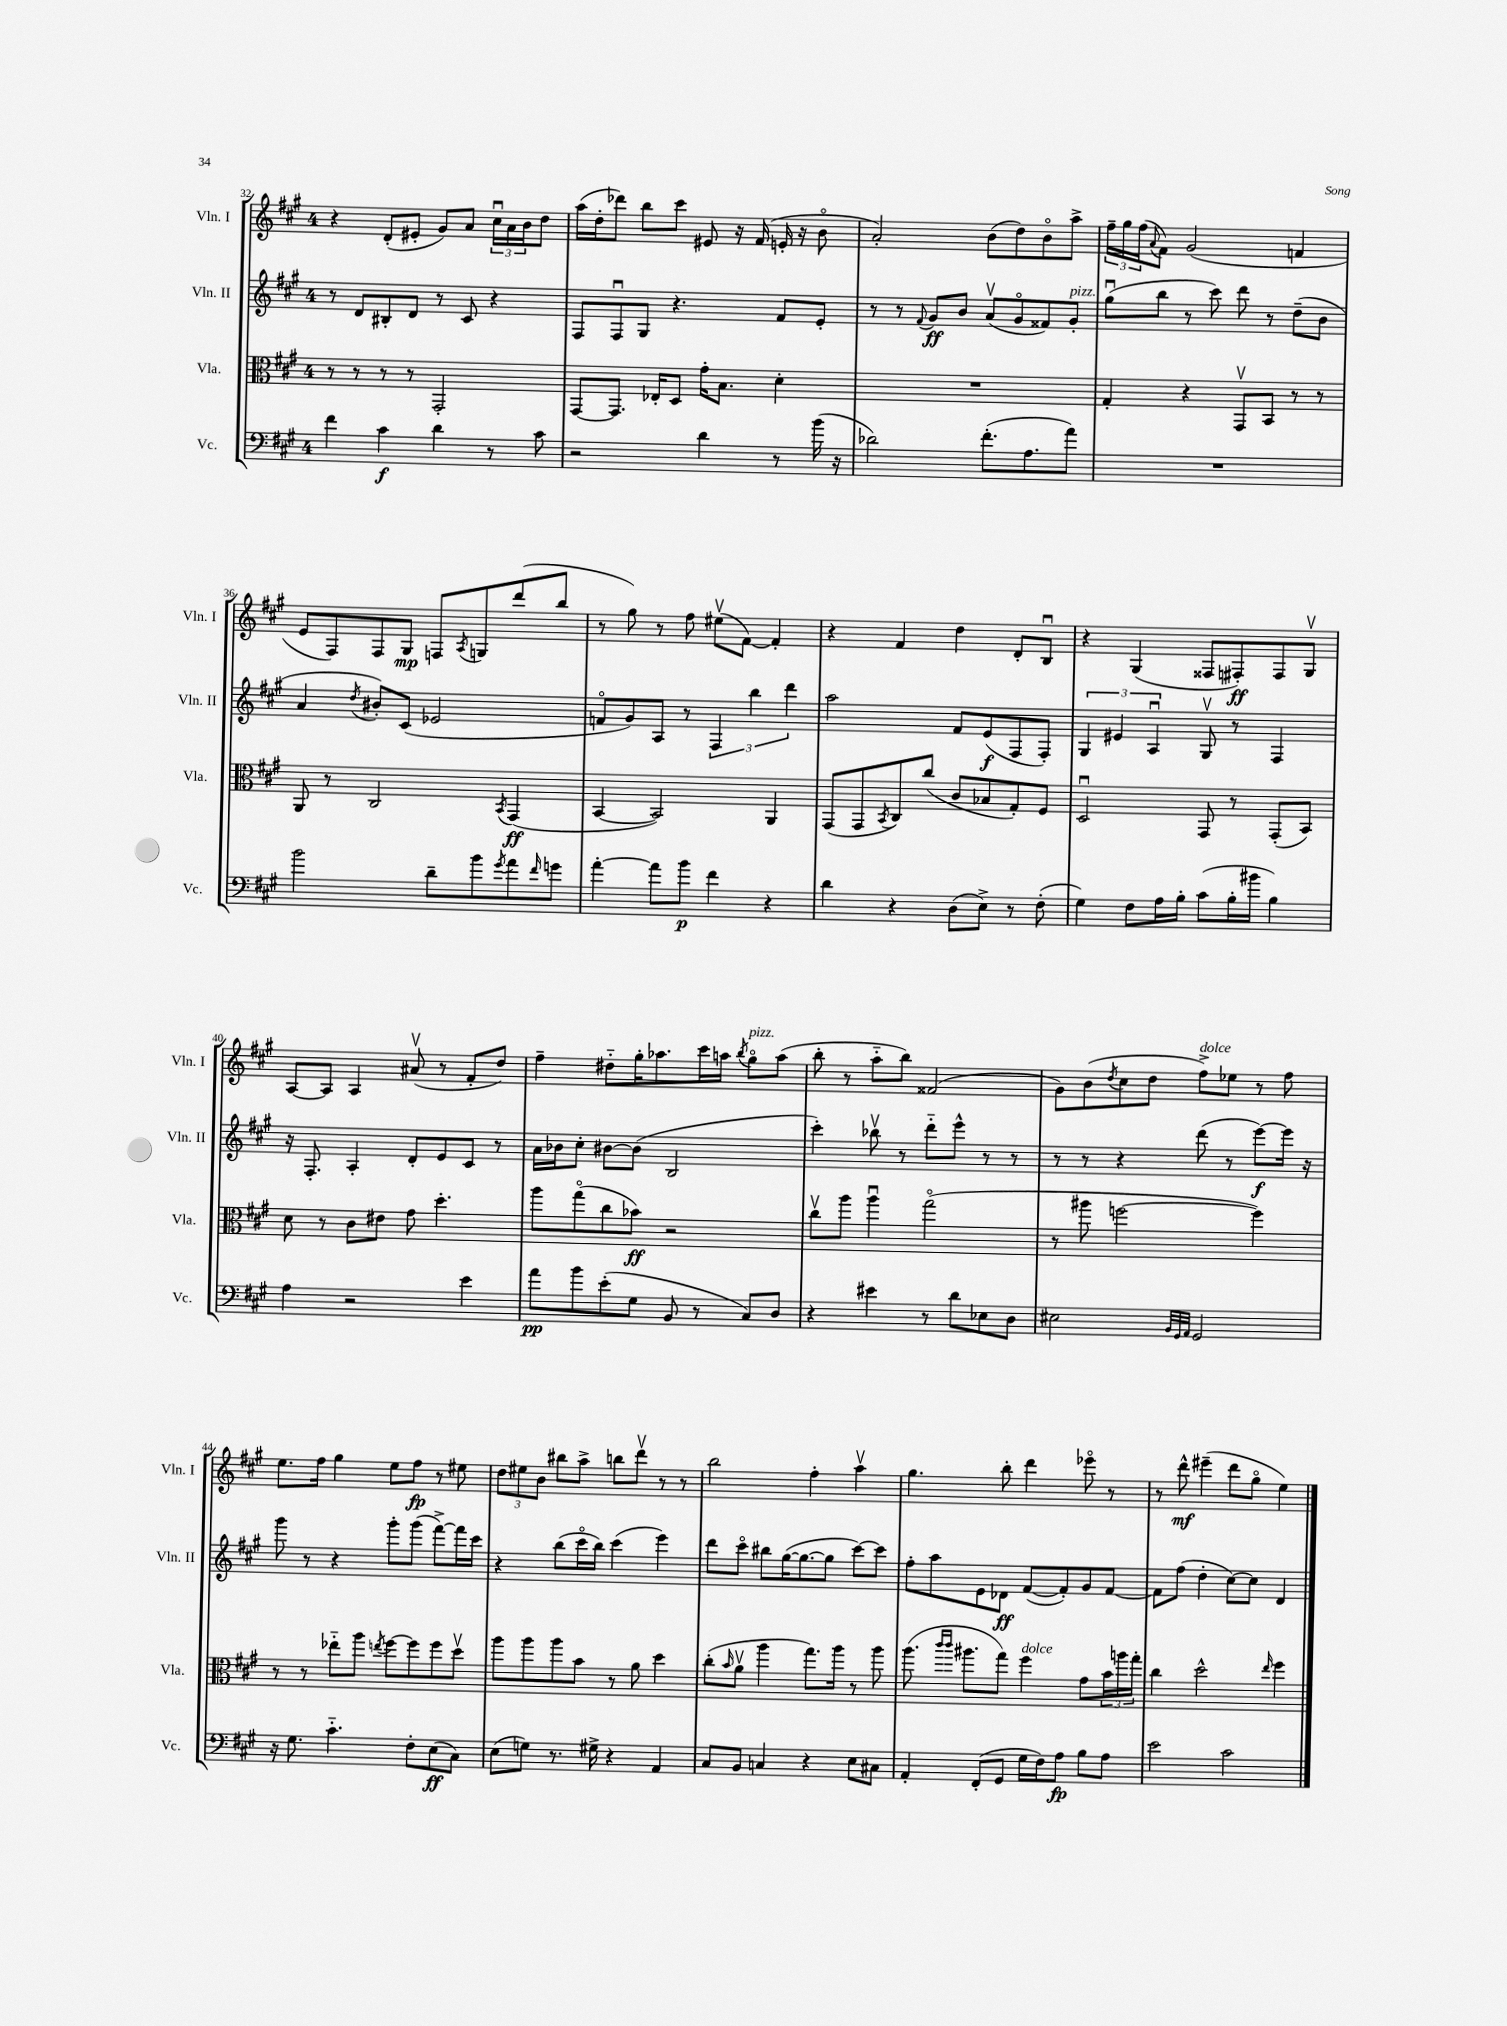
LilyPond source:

<<
\new StaffGroup <<
\new Staff = "s0" \with { instrumentName = "Vln. I" shortInstrumentName = "Vln. I" } {
    \clef treble \key a \major \once \override Staff.TimeSignature.style = #'single-digit \time 4/4
    r4 d'8-.( eis'8-. gis'8) a'8 \tuplet 3/2 { cis''16\downbow a'16 b'16 } d''8 |
    a''16( d''16-. des'''8) b''8 cis'''8 eis'8 r16 fis'16( e'16-. r16 b'8\flageolet |
    a'2-.) b'8( d''8) b'8\flageolet a''8-> |
    \tuplet 3/2 { fis''16-- gis''16 fis''16( } \appoggiatura { a'8 } fis'8) gis'2( f'4 |
    e'8 fis8) fis8 gis8\mp f8 \acciaccatura { a8 } g8 d'''8( b''8 |
    r8 gis''8) r8 fis''8 eis''8\upbow( fis'8~) fis'4-. |
    r4 fis'4 d''4 d'8-. b8\downbow |
    r4 gis4( fisis8 fis8-.\ff) fis8 gis8\upbow |
    a8~ a8 a4 ais'8\upbow( r8 fis'8-. d''8) |
    fis''4-- dis''8-_ gis''16-. aes''8. cis'''16 a''16 \acciaccatura { b''8 } gis''8\flageolet^\markup { \italic "pizz." } a''8( |
    b''8-. r8 a''8-_ b''8) fisis'2( |
    gis'8) b'8( \acciaccatura { d''8 } cis''8 d''8 fis''8->^\markup { \italic "dolce" }) ees''8 r8 fis''8 |
    e''8. fis''16 gis''4 e''8 fis''8\fp r8 eis''8 |
    \tuplet 3/2 { d''8 eis''8 b'8 } bis''8 a''8-> b''8 d'''8\upbow r8 r8 |
    b''2 fis''4-. a''4\upbow |
    gis''4. b''8-. d'''4 ees'''8\flageolet r8 |
    r8 d'''8-^\mf eis'''4--( d'''8 gis''8\flageolet e''4) \bar "|." |
}
\new Staff = "s1" \with { instrumentName = "Vln. II" shortInstrumentName = "Vln. II" } {
    \clef treble \key a \major \once \override Staff.TimeSignature.style = #'single-digit \time 4/4
    r8 d'8 bis8-. d'8 r8 cis'8 r4 |
    fis8 fis8\downbow gis8 r4. fis'8 e'8-. |
    r8 r8 \appoggiatura { fis'8 } gis'8\ff b'8 a'8\upbow( gis'8\flageolet fisis'8) gis'8-.^\markup { \italic "pizz." } |
    gis''8\downbow( b''8 r8 cis'''8) d'''8 r8 d''8--( b'8 |
    a'4 \acciaccatura { d''8 } bis'8-.) cis'8( ees'2 |
    f'8\flageolet gis'8) a8 r8 \tuplet 3/2 { fis4 b''4 d'''4 } |
    a''2 fis'8 e'8\f( fis8 fis8-.) |
    \tuplet 3/2 { gis4 eis'4 a4\downbow } gis8\upbow r8 fis4 |
    r16 fis8.-. a4-. d'8-. e'8 cis'8 r8 |
    a'16 bes'16 cis''8-. bis'8~ bis'8( b2 |
    cis'''4-.) bes''8\upbow r8 d'''8-_ e'''8-^ r8 r8 |
    r8 r8 r4 d'''8( r8 e'''8~\f) e'''16 r16 |
    gis'''8 r8 r4 gis'''8-. gis'''8( fis'''8~->) fis'''16 cis'''16 |
    r4 b''8( cis'''16\flageolet b''16) cis'''4( e'''4) |
    d'''8 cis'''8\flageolet bis''8 gis''16~( gis''8.~ gis''8 cis'''8~) cis'''8 |
    fis''8-. a''8 e'8 des'8\ff fis'8~( fis'8-.) gis'8 fis'8~ |
    fis'8 fis''8( d''4-. cis''8~) cis''8 d'4 \bar "|." |
}
\new Staff = "s2" \with { instrumentName = "Vla." shortInstrumentName = "Vla." } {
    \clef alto \key a \major \once \override Staff.TimeSignature.style = #'single-digit \time 4/4
    r8 r8 r8 r8 gis,2-. |
    gis,8~ gis,8. ees16-. d8 gis'16-. b8. d'4-. |
    R1 |
    gis4-. r4 gis,8\upbow b,8 r8 r8 |
    a,8 r8 cis2 \acciaccatura { b,8 } gis,4\ff( |
    b,4~ b,2) a,4 |
    gis,8( gis,8 \acciaccatura { b,8 } cis8) cis''8( cis'8 bes8 gis8-.) fis8 |
    d2\downbow gis,8 r8 gis,8-.( b,8) |
    d'8 r8 cis'8 eis'8 gis'8 d''4.-. |
    a''8 gis''8\flageolet( cis''8 bes'8\ff) r2 |
    cis''8\upbow a''8 a''4\downbow gis''2\flageolet( |
    r8 ais''8 f''2~ f''4) |
    r8 r8 ees''8-_ a''8 \acciaccatura { e''8 } fis''8~ fis''8 fis''8 d''8\upbow |
    a''8 a''8 a''8 b'8 r8 a'8 d''4 |
    cis''8-.( \grace { b'16 } a'8\upbow a''4 gis''8.) a''16 r8 a''8 |
    a''8.( \grace { cis'''16 cis'''16 } ais''8. gis''8) fis''4^\markup { \italic "dolce" } gis'8 \tuplet 3/2 { b'16 a''16 gis''16-. } |
    cis''4 d''2-^ \grace { e''16 } fis''4 \bar "|." |
}
\new Staff = "s3" \with { instrumentName = "Vc." shortInstrumentName = "Vc." } {
    \clef bass \key a \major \once \override Staff.TimeSignature.style = #'single-digit \time 4/4
    fis'4 cis'4\f d'4 r8 cis'8 |
    r2 d'4 r8 b'16( r16 |
    des'2) fis'8.-.( a8. a'8) |
    R1 |
    b'2 d'8-- b'8 \acciaccatura { gis'8 } a'8 \grace { fis'16 } g'8 |
    a'4~-. a'8 b'8\p fis'4 r4 |
    d'4 r4 d8( e8->) r8 fis8-.( |
    gis4) fis8 a16 b16-. cis'8( b16-. bis'16 b4) |
    a4 r2 e'4 |
    a'8\pp b'8 e'8-.( gis8 b,8 r8 cis8) d8 |
    r4 eis'4 r8 d'8 ees8 d8 |
    eis2 \grace { b,32 gis,32 a,32 } gis,2 |
    r16 gis8. cis'4.-_ fis8-. e8\ff( cis8) |
    e8( g8) r8. gis16-> r4 a,4 |
    cis8 b,8 c4 r4 e8 cis8 |
    a,4-. fis,8-.( gis,8 gis16 fis16) a8\fp b8 a8 |
    e'2 cis'2 \bar "|." |
}
>>
>>
\layout { \context { \Score currentBarNumber = #32 } }
